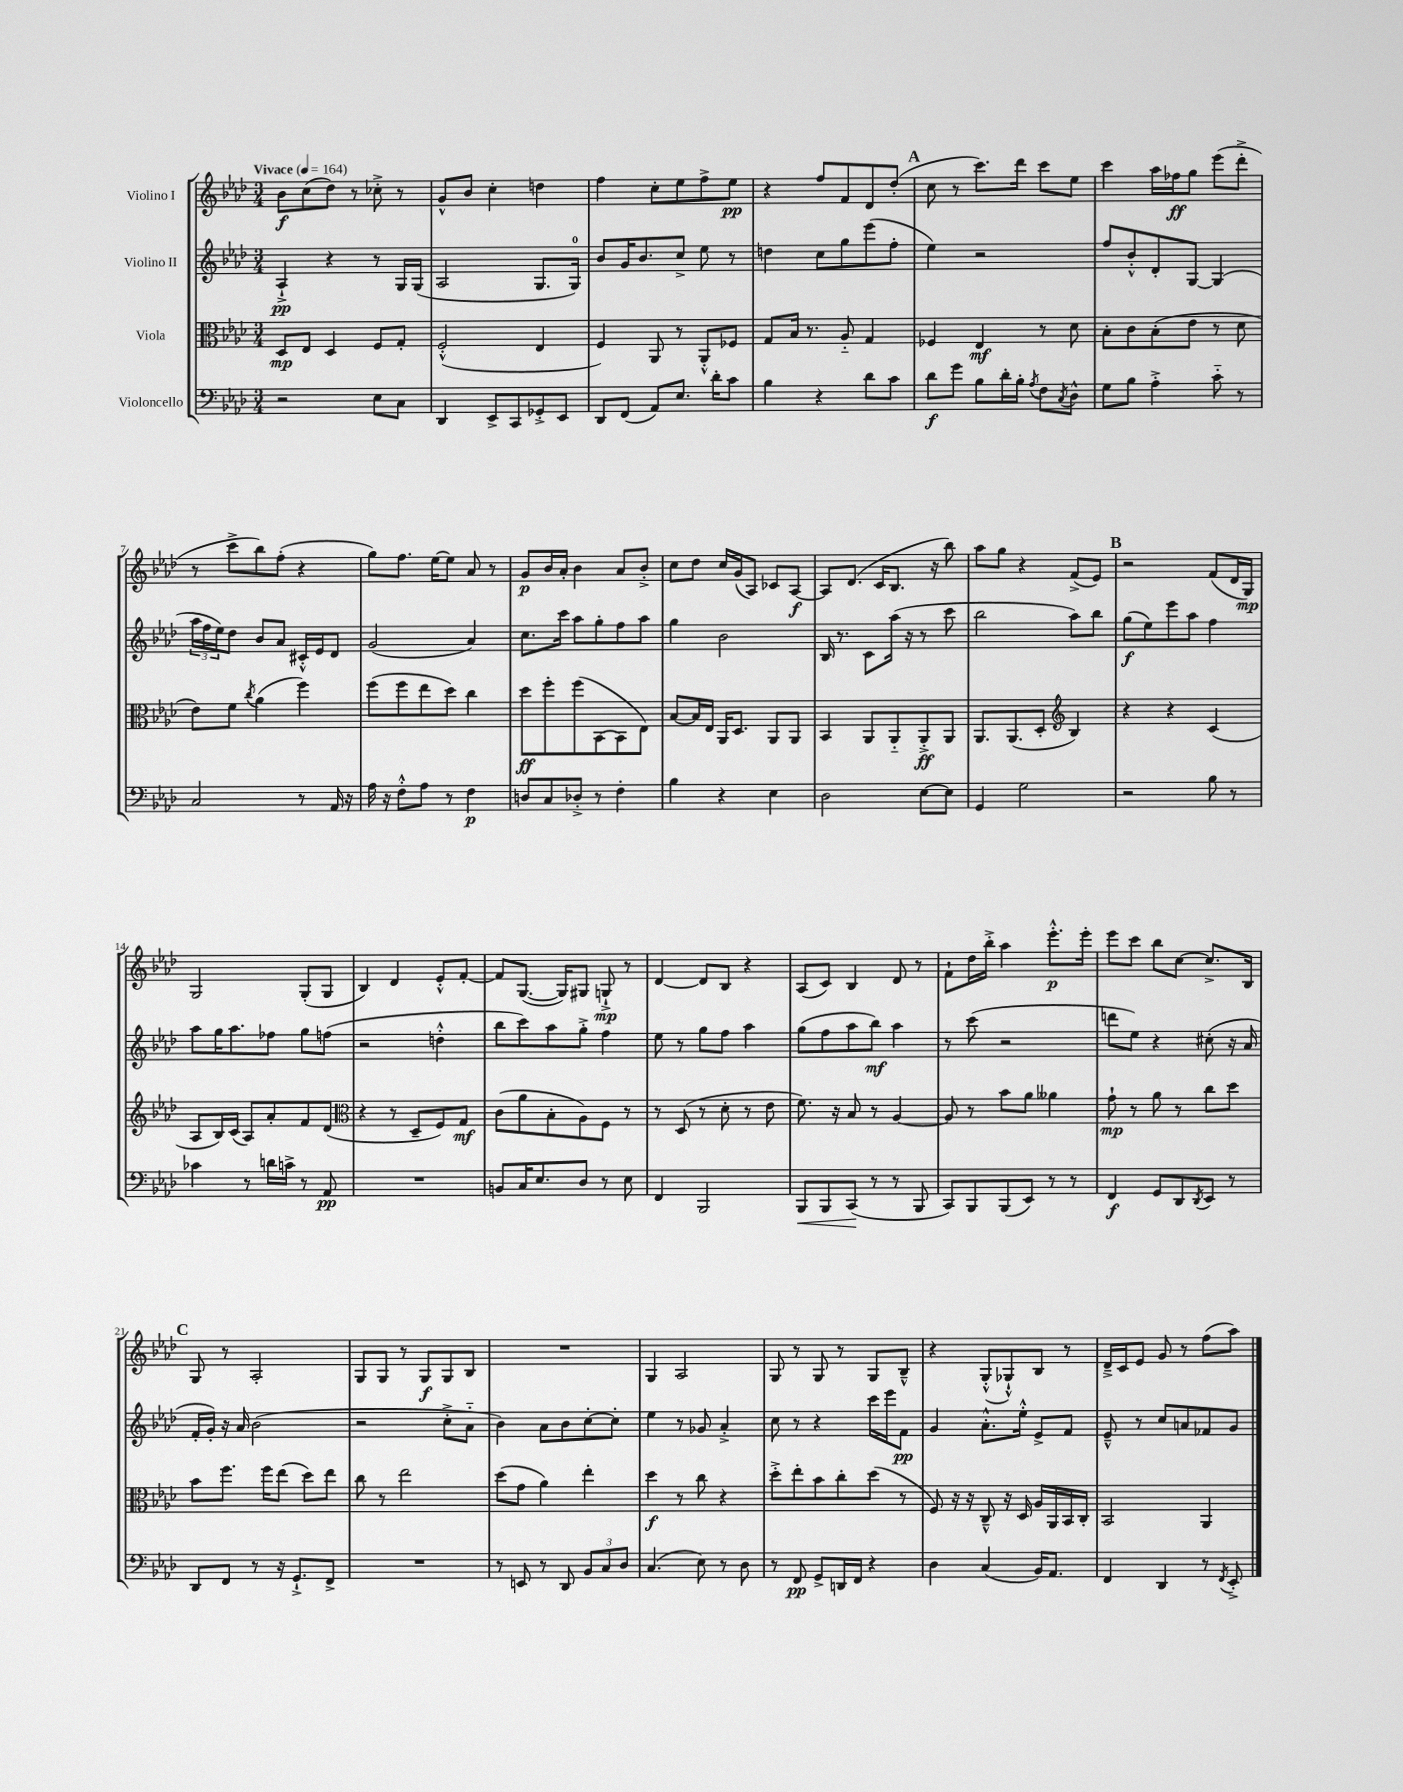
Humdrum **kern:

**kern	**dynam	**kern	**dynam	**kern	**dynam	**kern	**dynam
*part4	*part4	*part3	*part3	*part2	*part2	*part1	*part1
*staff4	*staff4	*staff3	*staff3	*staff2	*staff2	*staff1	*staff1
*I"Violoncello	*	*I"Viola	*	*I"Violino II	*	*I"Violino I	*
*clefF4	*	*clefC3	*	*clefG2	*	*clefG2	*
*k[b-e-a-d-]	*	*k[b-e-a-d-]	*	*k[b-e-a-d-]	*	*k[b-e-a-d-]	*
*M3/4	*	*M3/4	*	*M3/4	*	*M3/4	*
*MM164	*	*MM164	*	*MM164	*	*MM164	*
=1	=1	=1	=1	=1	=1	=1	=1
!	!	!	!	!	!	!LO:TX:a:B:t=Vivace	!
2r	.	8D-/L	mp	4A-`^/	pp	8b-\L	f
.	.	8E-/J	.	.	.	(8cc\	.
.	.	4D-/	.	4r	.	8dd-\J)	.
.	.	.	.	.	.	8r	.
8E-\L	.	8F/L	.	8r	.	8cc-X'^\	.
8C\J	.	8G'/J	.	16G/LL	.	8r	.
.	.	.	.	(16G/JJ	.	.	.
=2	=2	=2	=2	=2	=2	=2	=2
4DD-/	.	(2F'^^/	.	2A-/	.	8g^^/L	.
.	.	.	.	.	.	8b-/J	.
8EE-^/L	.	.	.	.	.	4cc'\	.
8CC/	.	.	.	.	.	.	.
8GG-X'^/	.	4E-/	.	8.G/L	.	4ddn\	.
8EE-/J	.	.	.	.	.	.	.
.	.	.	.	16G/Jk)	.	.	.
=3	=3	=3	=3	=3	=3	=3	=3
8DD-/L	.	4F/)	.	8b-/L	.	4ff\	.
(8FF/J	.	.	.	16g/K	.	.	.
.	.	.	.	8.b-/	.	.	.
8AA-/L)	.	8AA-/	.	.	.	8cc'\L	.
8.E-/J	.	8r	.	8cc^/J	.	8ee-\	.
.	.	8AA-'^^/L	.	8ee-\	.	8ff^\	.
16d-'\KL	.	.	.	.	.	.	.
8c\J	.	8F-X/J	.	8r	.	8ee-\J	pp
=4	=4	=4	=4	=4	=4	=4	=4
4B-\	.	8G/L	.	4ddn\	.	4r	.
.	.	16B-/Jk	.	.	.	.	.
.	.	8.r	.	.	.	.	.
4r	.	.	.	8cc\L	.	8ff/L	.
.	.	8A-/	.	8gg\	.	8f/	.
8d-\L	.	4G/	.	(8eee-\	.	8d-/	.
8c\J	.	.	.	8ff'\J	.	(8dd-'/J	.
!!LO:REH:place=s1:t=A
=5	=5	=5	=5	=5	=5	=5	=5
8d-\L	f	4F-X/	.	4ee-\)	.	8cc\	.
8g\J	.	.	.	.	.	8r	.
8B-\L	.	4E-/	mf	2r	.	8.ccc\L)	.
16d-'\L	.	.	.	.	.	.	.
16B-'\JJ	.	.	.	.	.	16ddd-\Jk	.
8qA-/	.	.	.	.	.	.	.
8F\L	.	8r	.	.	.	8ccc\L	.
8qC/	.	.	.	.	.	.	.
8D-^^\J	.	8d-\	.	.	.	8ee-\J	.
=6	=6	=6	=6	=6	=6	=6	=6
8G\L	.	8B-'\L	.	8ff/L	.	4ccc\	.
8B-\J	.	8c\	.	8b-'^^/	.	.	.
4A-'^\	.	(8B-'\	.	8d-'/	.	16aa-\LL	.
.	.	.	.	.	.	16ff-X\J	ff
.	.	8e-\J	.	[8G/J	.	8gg\J	.
8c\	.	8r	.	(4G/]	.	(8eee-\L	.
8r	.	8d-\	.	.	.	8ddd-'^\J	.
!!LO:LB:g=z
=7	=7	=7	=7	=7	=7	=7	=7
2C/	.	8e-\L)	.	24aa-\LL	.	8r	.
.	.	.	.	24ff\	.	.	.
.	.	.	.	24ee-\J)	.	.	.
.	.	8f\J	.	8dd-\J	.	8ccc^\L	.
.	.	8qcc/	.	.	.	.	.
.	.	(4a-\	.	8b-/L	.	8bb-\)	.
.	.	.	.	8a-/J	.	(8ff'\J	.
8r	.	4ff\)	.	16c#X'^^/LL	.	4r	.
.	.	.	.	16e-/J	.	.	.
16AA-/	.	.	.	8d-/J	.	.	.
16r	.	.	.	.	.	.	.
=8	=8	=8	=8	=8	=8	=8	=8
16A-\	.	(8ff\L	.	(2g/	.	8gg\L)	.
16r	.	.	.	.	.	.	.
8F'^^\L	.	8ff\	.	.	.	8.ff\J	.
8A-\J	.	8ee-\	.	.	.	.	.
.	.	.	.	.	.	[16ee-\KL	.
8r	.	8dd-\J)	.	.	.	8ee-\J]	.
4F\	p	4cc\	.	4a-/)	.	8a-/	.
.	.	.	.	.	.	8r	.
=9	=9	=9	=9	=9	=9	=9	=9
8Dn/L	.	8dd-\L	ff	8.cc\L	.	8g/L	p
8C/	.	8ff'\	.	.	.	16b-/L	.
.	.	.	.	16ccc\Jk	.	16a-'/JJ	.
8D-X'^/J	.	(8ff\	.	8aa-\L	.	4b-\	.
8r	.	[8BB-\	.	8gg'\	.	.	.
4F'\	.	8BB-\]	.	8ff\	.	8a-/L	.
.	.	8E-\J)	.	8aa-\J	.	8b-'^/J	.
=10	=10	=10	=10	=10	=10	=10	=10
4B-\	.	[8B-/L	.	4gg\	.	8cc\L	.
.	.	16B-/L]	.	.	.	8dd-\J	.
.	.	16E-/JJ	.	.	.	.	.
4r	.	16AA-/KL	.	2b-\	.	16cc/LL	.
.	.	8.D-/J	.	.	.	(16g/J	.
.	.	.	.	.	.	8A-/J)	.
4E-\	.	8AA-/L	.	.	.	8c-X/L	.
.	.	8AA-/J	.	.	.	[8A-/J	f
=11	=11	=11	=11	=11	=11	=11	=11
2D-\	.	4BB-/	.	16B-/	.	8A-/L]	.
.	.	.	.	8.r	.	.	.
.	.	.	.	.	.	(8.d-/J	.
.	.	8AA-/L	.	8c\L	.	.	.
.	.	.	.	.	.	16c/KL	.
.	.	8AA-/	.	(16aa-\Jk	.	8.B-/J	.
.	.	.	.	16r	.	.	.
[8E-\L	.	8AA-'^/	ff	8r	.	.	.
.	.	.	.	.	.	16r	.
8E-\J]	.	8AA-/J	.	8ccc\	.	8bb-\)	.
=12	=12	=12	=12	=12	=12	=12	=12
4GG/	.	8.AA-/L	.	2bb-\	.	8aa-\L	.
.	.	.	.	.	.	8gg\J	.
.	.	(8.AA-/	.	.	.	.	.
2G\	.	.	.	.	.	4r	.
.	.	8D-'/J	.	.	.	.	.
*	*	*clefG2	*	*	*	*	*
.	.	4B-/)	.	8aa-\L)	.	(8f^/L	.
.	.	.	.	8bb-\J	.	8e-/J)	.
!!LO:REH:place=s1:t=B
=13	=13	=13	=13	=13	=13	=13	=13
2r	.	4r	.	(8gg\L	f	2r	.
.	.	.	.	8ee-\)	.	.	.
.	.	4r	.	8eee-\	.	.	.
.	.	.	.	8aa-\J	.	.	.
8B-\	.	(4c/	.	4ff\	.	(8f/L	.
8r	.	.	.	.	.	16d-/L	.
.	.	.	.	.	.	16G/JJ)	mp
!!LO:LB:g=z
=14	=14	=14	=14	=14	=14	=14	=14
4c-X\	.	8A-/L	.	8aa-\L	.	2G/	.
.	.	16B-/L)	.	16gg\K	.	.	.
.	.	(16c/JJ	.	8.aa-\	.	.	.
8r	.	8A-/L)	.	.	.	.	.
16dn\LL	.	8a-'/	.	8ff-X\J	.	.	.
16cn^\JJ	.	.	.	.	.	.	.
8r	.	8f/	.	8gg\L	.	(8G'/L	.
8AA-/	pp	(8d-/J	.	(8ffn\J	.	8G/J	.
=15	=15	=15	=15	=15	=15	=15	=15
*	*	*clefC3	*	*	*	*	*
2.r	.	4r	.	2r	.	4B-/)	.
.	.	8r	.	.	.	4d-/	.
.	.	8D-~/L	.	.	.	.	.
.	.	8F/)	.	4ddn'^^\	.	8e-'^^/L	.
.	.	8G/J	mf	.	.	[8f'/J	.
=16	=16	=16	=16	=16	=16	=16	=16
8BBn/L	.	(8c\L	.	8bb-\L	.	8f/L]	.
16C/K	.	8a-\	.	8ccc\)	.	([8.G/J	.
8.E-/	.	.	.	.	.	.	.
.	.	8B-'\	.	8aa-\	.	.	.
.	.	.	.	.	.	16G/KL])	.
8D-/J	.	8A-\)	.	8gg'^\J	.	8G#X/J	.
8r	.	8F\J	.	4ff\	.	8Gn`^/	mp
8E-\	.	8r	.	.	.	8r	.
=17	=17	=17	=17	=17	=17	=17	=17
4FF/	.	8r	.	8ee-\	.	[4d-/	.
.	.	(8D-/	.	8r	.	.	.
2BBB-/	.	8r	.	8gg\L	.	8d-/L]	.
.	.	8d-'\	.	8ff\J	.	8B-/J	.
.	.	8r	.	4aa-\	.	4r	.
.	.	8e-\	.	.	.	.	.
=18	=18	=18	=18	=18	=18	=18	=18
!	!LO:HP:b	!	!	!	!	!	!
8BBB-/L	<	8.f\)	.	(8gg\L	.	(8A-/L	.
8BBB-/	.	.	.	8ff\	.	8c/J)	.
.	.	16r	.	.	.	.	.
(8CC/J	.	8B-/	.	8aa-\	.	4B-/	.
8r	[	8r	.	8bb-\J)	mf	.	.
8r	.	[4A-/	.	4aa-\	.	8d-/	.
8BBB-/	.	.	.	.	.	8r	.
=19	=19	=19	=19	=19	=19	=19	=19
8CC/L)	.	8A-/]	.	8r	.	8f`\L	.
8BBB-/	.	8r	.	(8ccc\	.	16dd-\L	.
.	.	.	.	.	.	16bb-'^\JJ	.
(8BBB-/	.	8b-\L	.	2r	.	4aa-\	.
8EE-/J)	.	8a-\J	.	.	.	.	.
8r	.	4a--X\	.	.	.	8.eee-'^^\L	p
8r	.	.	.	.	.	.	.
.	.	.	.	.	.	16eee-'\Jk	.
=20	=20	=20	=20	=20	=20	=20	=20
4FF/	f	8g`\	mp	8dddn\L	.	8eee-\L	.
.	.	8r	.	8ee-\J)	.	8ccc\J	.
8GG/L	.	8a-\	.	4r	.	8bb-\L	.
8DD-/	.	8r	.	.	.	[8cc\J	.
8qDD-/	.	.	.	.	.	.	.
8EE-/J	.	8cc\L	.	(8cc#X'\	.	8.cc^/L]	.
8r	.	8dd-\J	.	16r	.	.	.
.	.	.	.	16a-/	.	16B-/Jk	.
!!LO:LB:g=z
!!LO:REH:place=s1:t=C
=21	=21	=21	=21	=21	=21	=21	=21
8DD-/L	.	8b-\L	.	16f'/LL	.	8G/	.
.	.	.	.	16g'/JJ)	.	.	.
8FF/J	.	8.ff\J	.	16r	.	8r	.
.	.	.	.	16a-/	.	.	.
8r	.	.	.	(2b-\	.	2A-'/	.
.	.	16ff\KL	.	.	.	.	.
16r	.	(8ee-\J	.	.	.	.	.
8.GG`^/L	.	.	.	.	.	.	.
.	.	8dd-\L)	.	.	.	.	.
8FF^/J	.	8ee-\J	.	.	.	.	.
=22	=22	=22	=22	=22	=22	=22	=22
2.r	.	8cc\	.	2r	.	8G/L	.
.	.	8r	.	.	.	8G/J	.
.	.	2ee-\	.	.	.	8r	.
.	.	.	.	.	.	8G/L	f
.	.	.	.	8cc'^\L	.	8G/	.
.	.	.	.	8a-\J	.	8B-/J	.
=23	=23	=23	=23	=23	=23	=23	=23
8r	.	(8dd-\L	.	4b-\)	.	2.r	.
8EEn/	.	8g\J	.	.	.	.	.
8r	.	4a-\)	.	8a-\L	.	.	.
8DD-/	.	.	.	8b-\	.	.	.
12BB-/L	.	4ee-'\	.	[8cc'\	.	.	.
12C/	.	.	.	.	.	.	.
.	.	.	.	8cc'\J]	.	.	.
12D-/J	.	.	.	.	.	.	.
=24	=24	=24	=24	=24	=24	=24	=24
(4.C/	.	4dd-\	f	4ee-\	.	4G/	.
.	.	8r	.	8r	.	2A-/	.
8E-\)	.	8cc\	.	8g-X/	.	.	.
8r	.	4r	.	4a-'^/	.	.	.
8D-\	.	.	.	.	.	.	.
=25	=25	=25	=25	=25	=25	=25	=25
8r	.	8dd-'^\L	.	8cc\	.	8G/	.
8FF/	pp	8ee-'\	.	8r	.	8r	.
8GG^/L	.	8b-\	.	4r	.	8G/	.
16DDn/L	.	8cc'\	.	.	.	8r	.
16FF/JJ	.	.	.	.	.	.	.
4r	.	(8dd-\J	.	16ccc\LL	.	8G/L	.
.	.	.	.	16eee-\J	.	.	.
.	.	8r	.	8f\J	pp	8B-~^^/J	.
=26	=26	=26	=26	=26	=26	=26	=26
4D-\	.	8F/)	.	4g/	.	4r	.
.	.	16r	.	.	.	.	.
.	.	16r	.	.	.	.	.
(4C/	.	8C~^^/	.	8.a-'^^\L	.	(8G'^^/L	.
.	.	16r	.	.	.	8G-X`^^/)	.
.	.	16D-/	.	16ee-'^^\Jk	.	.	.
16BB-/KL)	.	16A-/LL	.	8e-^/L	.	8B-/J	.
8.AA-/J	.	16AA-/	.	.	.	.	.
.	.	16BB-/	.	8f/J	.	8r	.
.	.	16C'/JJ	.	.	.	.	.
=27	=27	=27	=27	=27	=27	=27	=27
4FF/	.	2BB-/	.	8e-~^^/	.	16d-~^/LL	.
.	.	.	.	.	.	16c/J	.
.	.	.	.	8r	.	8e-/J	.
4DD-/	.	.	.	8cc/L	.	8g/	.
.	.	.	.	8an/	.	8r	.
8r	.	4AA-/	.	8f-X/	.	(8ff\L	.
8qFF/	.	.	.	.	.	.	.
8EE-'^/	.	.	.	8g/J	.	8aa-\J)	.
==	==	==	==	==	==	==	==
*-	*-	*-	*-	*-	*-	*-	*-
